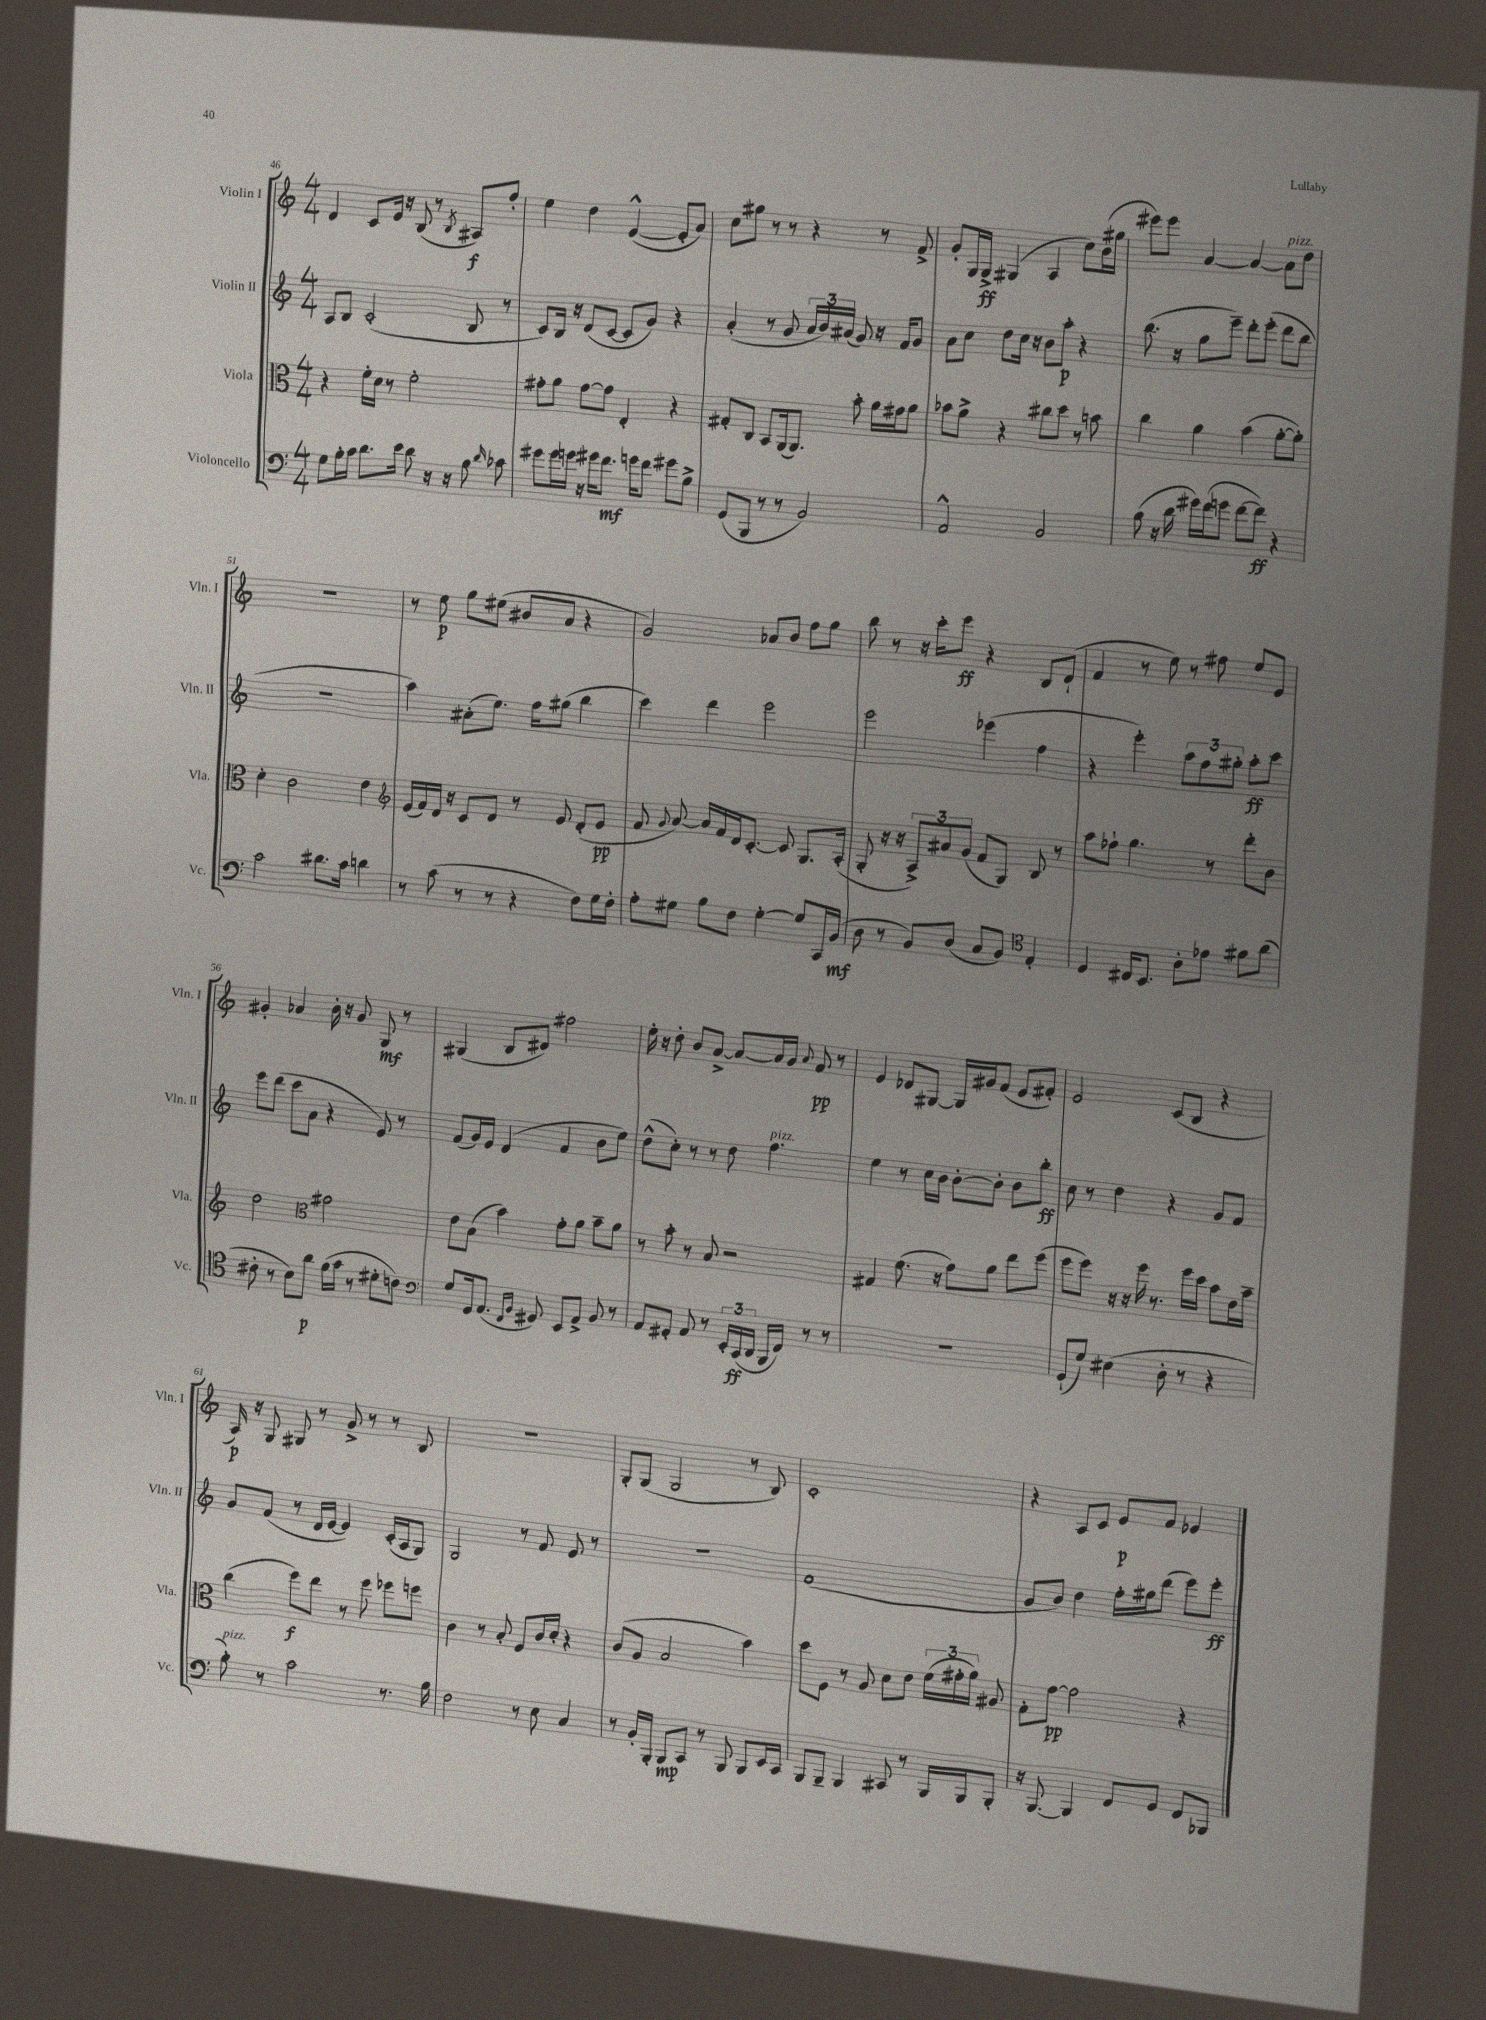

**kern	**kern	**kern	**kern
*staff4	*staff3	*staff2	*staff1
*clefF4	*clefC3	*clefG2	*clefG2
*k[]	*k[]	*k[]	*k[]
*M4/4	*M4/4	*M4/4	*M4/4
8G	4r	8A	4d
16B'	.	8B	.
16c	.	.	.
8.d	16f'	(2c'	8c
.	16d	.	.
.	8r	.	16e
16e	.	.	16r
8d	2f'	.	(8B
16r	.	.	8r
16r	.	.	.
.	.	.	8qB
8B	.	8B	8A#)
16qqd	.	.	.
8c-	.	8r	8ff'
=	=	=	=
8g#	8g#'	8c)	4ee
16g#	8a	16B	.
16g	.	16r	.
16r	[8g#	(8d	4dd
16g#	.	.	.
8.f	8g#]	[8c	.
.	4E'	8c]	([4e^^
16g	.	.	.
8f	.	8g)	.
8g#	4r	4r	8e']
8B^	.	.	8a)
=	=	=	=
(8GG	8G#'	(4a'	8cc
8BBB	8C	.	8gg#
8r	8BB	8r	8r
8r	(16AA	8g	8r
.	8.AA)	.	.
2BB)	.	24a	4r
.	.	24b)	.
.	.	(24a#	.
.	8b'	8g)	.
.	16a	16r	8r
.	16g#	16f	.
.	8a	8g	8f^
=	=	=	=
2AA^^	8b-	8a	8g'
.	8a^	8cc	16G
.	.	.	16G^
.	4r	8dd	(4G#
.	.	16cc	.
.	.	16r	.
2BB	8cc#	8b	4A
.	8dd	8aa'	.
.	8r	4r	8cc)
.	8b	.	(16b
.	.	.	16gg#
=	=	=	=
(8B	4cc	(8.bb	8eee#)
16r	.	.	8eee#
16d	.	16r	.
16g#)	4a	8gg	[4a
(16f	.	.	.
8g	.	8eee~)	.
[8f	(4b	8ddd'	4a_
8f])	.	(8eee'	.
4r	[8a'	8ddd	8a]
.	8a'])	8bb	8dd
=	=	=	=
2c	4d'	1r	1r
.	2c	.	.
8.d#	.	.	.
16c	.	.	.
4d	4e	.	.
=	=	=	=
*	*clefG2	*	*
8r	(16e	4aa)	8r
.	16f)	.	.
(8c	16d	.	8ee
.	16r	.	.
8r	8c	(8a#'	8gg
8r	8d	8.ee)	(8ee#
4r	8r	.	8b#
.	.	16ff	.
.	8e	(8gg#	8a
8F)	(8d'	4bb	4r
16G	8e	.	.
16F'	.	.	.
=	=	=	=
8A'	8f	4ccc)	2g)
.	8qqg	.	.
8G#	[8a)	.	.
8B	16a]	4ddd	.
.	16f	.	.
8F	16d	.	.
.	[8.c'	.	.
[4G#'	.	2eee	8a-
.	8c]	.	8b
8G#]	8.G	.	8ff
16CC	.	.	8gg
(16BB	(16A'	.	.
=	=	=	=
8D	8G'	2eee	8bb
8r	16r	.	8r
.	16r	.	.
8BB)	12A^)	.	16r
.	.	.	16ccc'
.	12a#	.	.
(8D	.	.	8eee
.	(12g	.	.
8C	8f	(4eee-	4r
8BB)	8G)	.	.
*clefC4	*	*	*
4E'	8B	4ff	8B
.	8r	.	(8d`
=	=	=	=
4D	8aa	4r	4f
.	8ff-`	.	.
16C#	4.gg	4eee')	8r
8.BB	.	.	.
.	.	.	8ee)
8A'	.	12aa	8r
.	.	12ff	.
8e-	8r	.	8ff#
.	.	12gg#'	.
8f#	8ddd'	8aa'	8ee
(8a	8b	8ccc	8e
=	=	=	=
8c#'	2dd	8eee	4g#'
8r	.	(8ddd	.
8B)	.	8ccc	4a-
8a	.	8a	.
*	*clefC3	*	*
(16f	2g#	4r	16b'
16g	.	.	16r
8r	.	.	8g#
8d#'	.	8e)	8G
8c)	.	8r	8r
=	=	=	=
*clefF4	*	*	*
8G	8e	(8f	(4G#
16GG	(8B	16g)	.
(8.AA	.	16e	.
.	4b)	(4d	8B
16qqFF	.	.	.
16qqBB	.	.	.
8GG#)	.	.	8d#)
8EE	8g'	4f	2ff#
8AA^	8a	.	.
8BB	8b~	8b	.
8r	8a	8ee)	.
=	=	=	=
8AA	8r	(8dd^^	16ee'
.	.	.	16r
8GG#'	8b'	8cc')	8dd'
8AA	8r	8r	8b
8r	8B	8r	[8a^
24EE'	2r	8dd	8a_
(24CC	.	.	.
24DD	.	.	.
16BBB	.	4.ff	16a]
16FF)	.	.	16g
.	.	.	8qqa
8r	.	.	8f
8r	.	.	8r
=	=	=	=
1r	4G#	4ee	4e
.	(8.f	8r	8d-
.	.	16cc	[8G#
.	16r	16b	.
.	8g)	[8b'	16G#]
.	.	.	16g#
.	8a	8b']	(8f
.	8ee	8b	8e
.	(8ff	8bb'	8f#')
=	=	=	=
(8GG`	8ff	8cc	2e
8G)	8ff)	8r	.
(4E#	16r	4dd	.
.	16r	.	.
.	16ff	.	.
.	8.r	.	.
8D'	.	4r	(8c
8r	16ff	.	8B
.	16dd	.	.
4r	8b	8g	4r
.	16e	8f	.
.	16b~	.	.
=	=	=	=
8B')	(4cc	8g	16A)
.	.	.	16r
8r	.	(8f	8G
2c	8ff)	8r	8G#
.	8ee	16d	8r
.	.	[16e	.
.	8r	4e])	8g^
.	8ff	.	8r
8.r	8ff-	(16c'	8r
.	.	16A	.
.	8ff	8G)	8B
16B	.	.	.
=	=	=	=
2F	4c	2G	1r
.	8r	.	.
.	8B'	.	.
8r	8F	8r	.
8E	16c	8f	.
.	16d'	.	.
4C	4r	8e	.
.	.	8r	.
=	=	=	=
8r	(8c	1r	8G'
16BB'	8A	.	(8G
16BBB'	.	.	.
8BBB	2B	.	2G
8CC	.	.	.
8r	.	.	.
8BBB	.	.	.
8BBB	4b)	.	8r
16EE	.	.	8B)
16CC	.	.	.
=	=	=	=
8BBB	8dd	(1f	1c'
8BBB~	8F	.	.
4BBB	8r	.	.
.	8A	.	.
8CC#	8d	.	.
8r	8e	.	.
16BBB	(24f	.	.
.	24g#'	.	.
16BBB	.	.	.
.	24a)	.	.
8BBB'	8A#	.	.
=	=	=	=
16r	8G'	8g	4r
[8.BBB	.	.	.
.	[8g	8b)	.
4BBB]	2g]	4dd	8A
.	.	.	8c
8FF	.	16ff'	8e
.	.	16gg#	.
8GG	.	(8ddd	8f
8FF	4r	8eee)	4e-
8BBB-	.	8eee'	.
==	==	==	==
*-	*-	*-	*-
